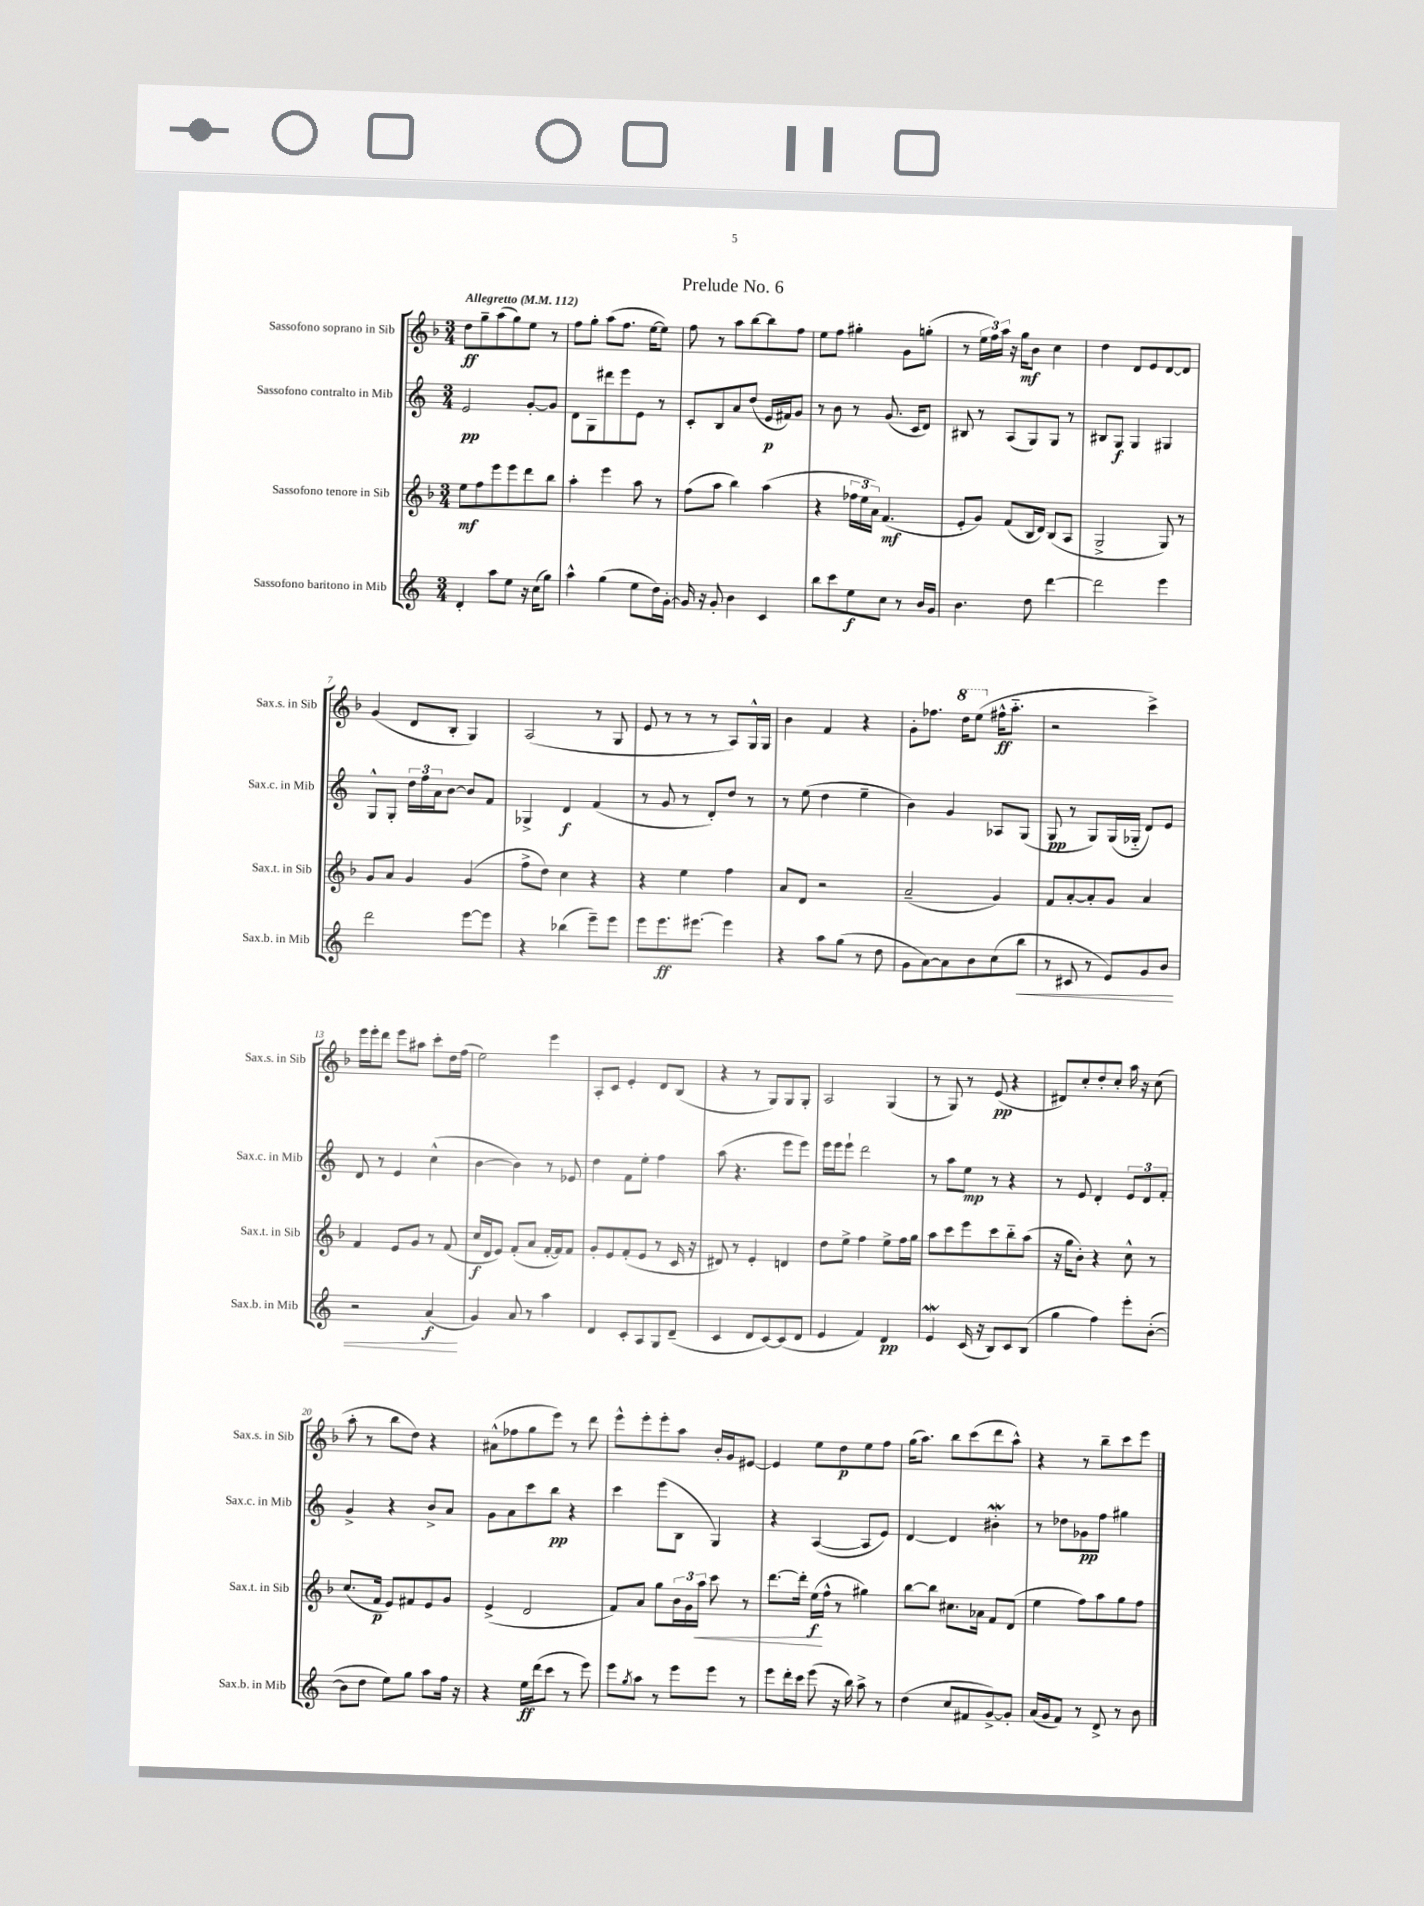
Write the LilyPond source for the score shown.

\header { title = "Prelude No. 6" }
<<
\new StaffGroup <<
\new Staff = "s0" \with { instrumentName = "Sassofono soprano in Sib" shortInstrumentName = "Sax.s. in Sib" } {
    \clef treble \key f \major \numericTimeSignature \time 3/4 \tempo "Allegretto" 4 = 112
    d''8\ff g''8-- a''8( g''8) e''8 r8 |
    f''8 g''8-. a''8( f''8. e''16~ e''8) |
    f''8 r8 a''8 bes''8~ bes''8 f''8 |
    e''8 f''8 gis''4-. g'8 g''8-.( |
    r8 \tuplet 3/2 { e''16 f''16) a''16 } r16 g''16\mf bes'8 c''4 |
    d''4 d'8 e'8 d'8~ d'8 |
    g'4( d'8 bes8-. g4) |
    a2( r8 g8 |
    e'8 r8 r8 r8 a8) g16-^ g16 |
    bes'4 f'4 r4 |
    g'8-. fes''8. \ottava #1 d'''16 e'''8( \ottava #0 fis''16-^\ff a''8.-_ |
    r2 c'''4->) |
    e'''16 e'''16-. d'''8 e'''8 ais''8 c'''8-. d''16 f''16( |
    e''2) e'''4 |
    a8-. c'8 e'4-. d'8 bes8( |
    r4 r8 g8) g8 g8-. |
    a2 g4( |
    r8 g8) r8 e'8\pp( r4 |
    dis'8) c''8-. d''8-. c''8-. a''16 r16 c''8( |
    a''8-. r8 bes''8 d''8) r4 |
    ais'8-^( fes''8 g''8 e'''8) r8 d'''8 |
    e'''8-^ e'''8-. e'''8-. a''8 bes'16-. g'16 eis'8~ |
    eis'4 e''8 d''8\p e''8 f''8 |
    g''16( a''8.) bes''8 c'''8( d'''8 a''8-^) |
    r4 r8 bes''8-- c'''8 e'''8 \bar "|." |
}
\new Staff = "s1" \with { instrumentName = "Sassofono contralto in Mib" shortInstrumentName = "Sax.c. in Mib" } {
    \clef treble \key c \major \numericTimeSignature \time 3/4
    e'2\pp g'8~-. g'8 |
    d'8 g8 dis'''8 e'''8 e'8 r8 |
    c'8-. b8 a'8 d''8( e'16\p fis'16) g'8 |
    r8 b'8 r8 g'8.( c'16 d'8) |
    bis8 r8 a8( g8) g8 r8 |
    bis8 g8\f g4 gis4 |
    g8-^ g8-. \tuplet 3/2 { d''16 f''16 a'16 } b'8~ b'8 f'8 |
    ges4-> d'4\f f'4( |
    r8 g'8 r8 d'8-.) d''8 r8 |
    r8 e''8( d''4 e''4-- |
    b'4) g'4 aes8 g8( |
    g8\pp r8 g8) g16( ges16-_ d'8) e'8 |
    d'8 r8 e'4 c''4-^( |
    b'4~ b'4) r8 ees'8 |
    d''4 f'8 e''8-. f''4 |
    a''8( r4. e'''8 e'''8) |
    e'''16 e'''16 e'''8-! d'''2 |
    r8 a''8 e''8\mp r8 r4 |
    r8 e'8 d'4-. \tuplet 3/2 { e'8 d'8 f'8-. } |
    g'4-> r4 b'8-> a'8 |
    g'8 a'8 c'''8 b''8\pp r4 |
    c'''4 e'''8( b8 g4) |
    r4 a4~( a8 e'8) |
    d'4~ d'4 bis'4-.\mordent |
    r8 des''8 ges'8\pp f''8 gis''4 \bar "|." |
}
\new Staff = "s2" \with { instrumentName = "Sassofono tenore in Sib" shortInstrumentName = "Sax.t. in Sib" } {
    \clef treble \key f \major \numericTimeSignature \time 3/4
    e''8\mf f''8 e'''8 e'''8 d'''8 bes''8 |
    a''4-. e'''4 a''8 r8 |
    f''8( a''8 bes''4) a''4( |
    r4 \tuplet 3/2 { fes''16 e''16 a'16) } f'4.\mf( |
    e'8-. g'8) f'8( bes16 d'16) bes8( a8 |
    g2-> g8) r8 |
    g'8 a'8 g'4 g'4( |
    f''8-> d''8) c''4 r4 |
    r4 e''4 f''4 |
    a'8 d'8 r2 |
    a'2--( g'4) |
    f'8 a'8~-. a'8-. g'8 a'4 |
    f'4 e'8 g'8 r8 f'8( |
    c''16\f d'16 e'8) f'8-.( a'8 f'16~-. f'16) f'8 |
    g'8-. e'8 f'8-.( e'8 r8 c'16 r16 |
    dis'8) r8 e'4-. d'4 |
    d''8 e''8-> f''4 e''8-> f''16 g''16 |
    a''8 c'''8 e'''8 c'''8 bes''8-_ a''8( |
    r16 g''16 bes'8-.) r4 c''8-^ r8 |
    c''8.( f'16\p e'8) fis'8 e'8 g'8 |
    e'4->( d'2 |
    f'8) a'8 g''8 \tuplet 3/2 { bes'16 g'16 a''16\< } c'''8 r8 |
    d'''8.~ d'''16-. e''16\f\!( f''16-^ r8 gis''4) |
    bes''8~ bes''8 cis''8. aes'16 f'8 d'8( |
    e''4 f''8) a''8 g''8 f''8 \bar "|." |
}
\new Staff = "s3" \with { instrumentName = "Sassofono baritono in Mib" shortInstrumentName = "Sax.b. in Mib" } {
    \clef treble \key c \major \numericTimeSignature \time 3/4
    d'4-. a''8 e''8 r16 c''16( g''8) |
    a''4-^ g''4( e''8 d''16) g'16~-. |
    g'16 r16 g'8-. b'4 c'4 |
    b''8 c'''8 e''8\f c''8 r8 b'16 g'16 |
    b'4. d''8 d'''4~ |
    d'''2 e'''4 |
    d'''2 e'''8~ e'''8 |
    r4 bes''4( e'''8--) e'''8 |
    e'''8 e'''8.\ff eis'''8.~ eis'''4 |
    r4 a''8 g''8( r8 d''8 |
    g'8 a'8~) a'8 b'8 c''8( b''8\< |
    r8 cis'8 r8 e'8) g'8 b'8 |
    r2 a'4\f\!( |
    g'4) a'8 r8 a''4 |
    d'4 c'8-. a8 g8 d'8--( |
    c'4 d'8 c'8~) c'8( d'8 |
    e'4 f'4) d'4\pp |
    e'4\mordent c'16( r16 b8) c'8 b8( |
    g''4 f''4) e'''8-. b'8~-.( |
    b'8 d''8 e''8) g''8 a''8 f''16 r16 |
    r4 e''16\ff d'''16( c'''8 r8 e'''8) |
    e'''8 \acciaccatura { g''8 } a''8 r8 e'''8 e'''8 r8 |
    e'''8 d'''16-. c'''16 e'''8( r16 b''16) a''8-> r8 |
    d''4( c''8 fis'8 g'8~->) g'8-. |
    a'16( g'16 f'8) r8 d'8-> r8 b'8 \bar "|." |
}
>>
>>
